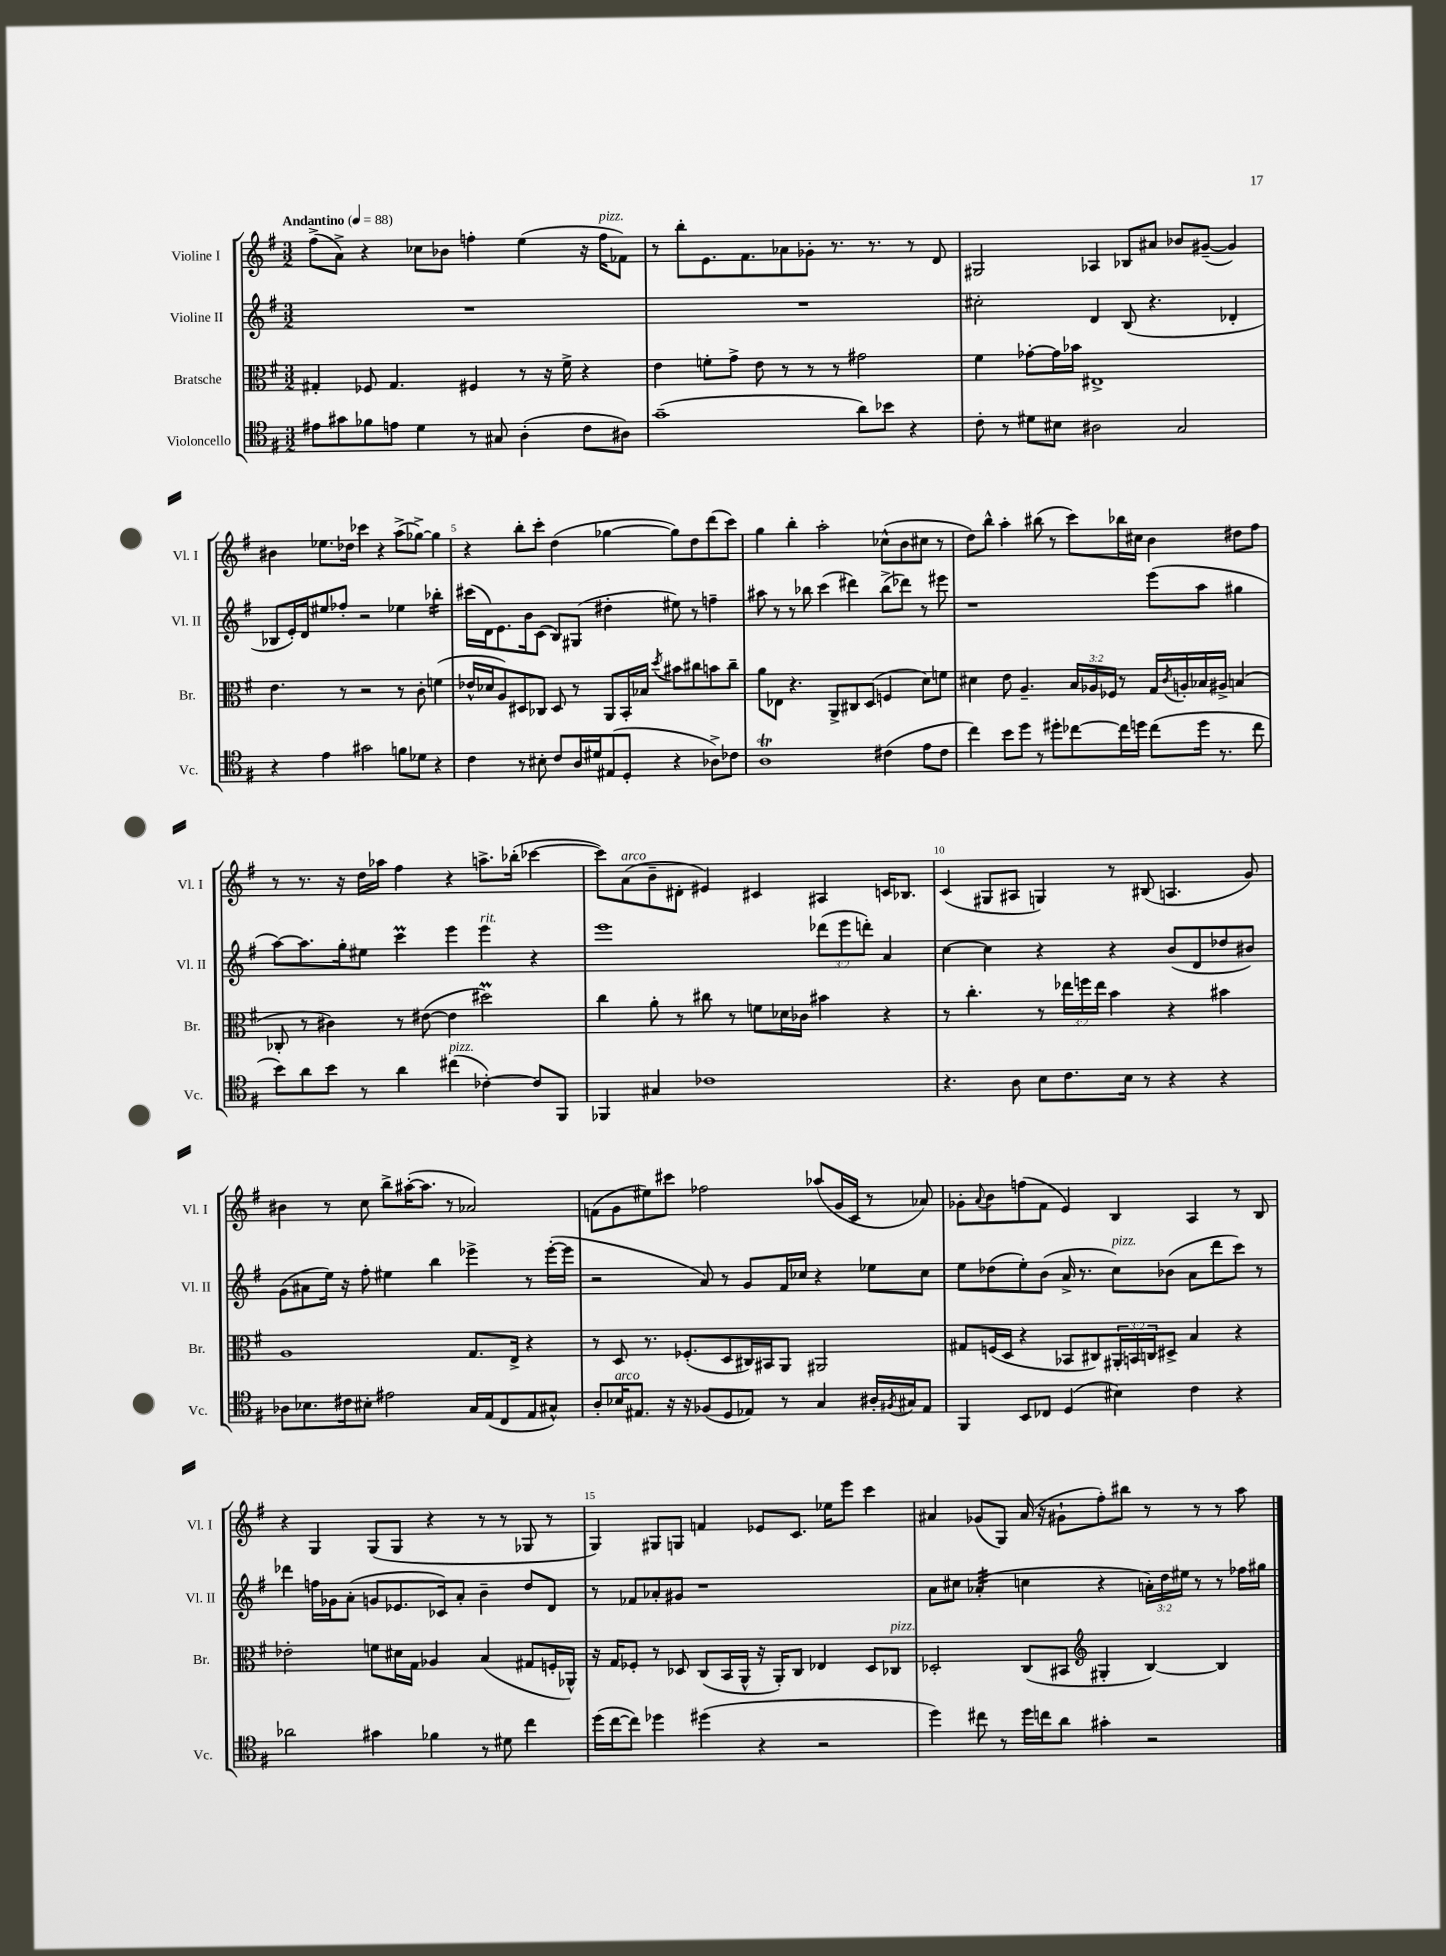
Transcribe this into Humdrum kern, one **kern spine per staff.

**kern	**kern	**kern	**kern
*staff4	*staff3	*staff2	*staff1
*clefC4	*clefC3	*clefG2	*clefG2
*k[f#]	*k[f#]	*k[f#]	*k[f#]
*M3/2	*M3/2	*M3/2	*M3/2
*MM88	*MM88	*MM88	*MM88
8e#\L	4G#'/	1.r	(8ff#^\L
8g#\	.	.	8a^\J)
8f-\	8F-/	.	4r
8e\J	4.G#/	.	.
4d\	.	.	8cc-\L
.	.	.	8b-\J
8r	4F#/	.	4ff'\
8G#/	.	.	.
(4A'\	8r	.	(4ee\
.	16r	.	.
.	16f#^\	.	.
8c\L	4r	.	16r
.	.	.	16ff\LK
8A#\J)	.	.	8f-\J)
=	=	=	=
(1g~	4e\	1.r	8r
.	.	.	8bb'\L
.	8f'\L	.	8.e\
.	8g^\J	.	.
.	.	.	8.f#\
.	8e\	.	.
.	8r	.	8a-\
.	8r	.	8g-'\J
.	8r	.	8.r
8a\L)	2g#\	.	.
.	.	.	8.r
8b-\J	.	.	.
4r	.	.	8r
.	.	.	8d/
=	=	=	=
8c'\	4f#\	2cc#'\	2G#/
8r	.	.	.
8d#\L	[8g-'\L	.	.
8B#\J	16g-\]L	.	.
.	16b-\JJ	.	.
2A#\	1E#^	4d/	4A-/
.	.	(8B/	8B-/L
.	.	4.r	8a#/J
2G/	.	.	8b-/L
.	.	.	([8g#~/J
.	.	4d-'/	4g#/])
=	=	=	=
4r	4.e\	8B-/L	4b#\
.	.	16e'/L)	.
.	.	16d/J	.
4e\	.	8ee#/	8.ee-\L
.	8r	8ff-'/J	.
.	.	.	16dd-\Jk
2g#\	2r	2r	4ccc-\
.	.	.	4r
8f\L	8r	4ee-\	(8aa^\L
8d-\J	8c'\	.	[8gg-^\J)
4r	(4f\	4bb-'\	4gg-\]
=	=	=	=
4c\	16e-^^/LL	(16ccc#\LL	4r
.	16d-/J	16d\J)	.
.	8A/)	8.e\	.
8r	8D#/	.	8bb'\L
.	.	16b\k	.
8B#'\	8C-/J	(8c\J	8ccc'\J
8c/L	8D#/	8B/L)	(4dd\
16A/L	8r	(8G#/J	.
16d#/J	.	.	.
(8E#/	8AA/L	4dd#'\	[4gg-\
8D'/J	16BB'/L	.	.
.	16B-/JJ	.	.
.	8qdd/	.	.
4r	8b#\L	8ee#\)	8gg-\]L)
.	8cc#\	8r	8dd\
8A-^\L)	8b\	4ff~\	(8ddd\
8c-\J	8cc#~\J	.	8ccc\J)
=	=	=	=
1A	8a\L	8aa#\	4gg\
.	8E-\J	8r	.
.	4.r	8r	4bb'\
.	.	8bb-\	.
.	.	(4ccc\	2aa'\
.	8AA^/L	.	.
.	8C#/	4ddd#\)	.
.	(8D/J	.	.
(4c#\	4F/	(8bb-^\L	(8cc-^^\L
.	.	8ddd-\J)	8b\
8e\L	8d\L)	8r	8cc#\J
8c#\J	8f\J	8eee#\	8r
=	=	=	=
4cc\)	4d#\	1r	8dd\L)
.	.	.	8bb^^\J
8b\L	8e\	.	4aa'\
8dd\J	4.A~/	.	.
8r	.	.	(8bb#\
8dd#'\L	.	.	8r
[8cc-\	24B/LL	.	8ccc\L)
.	24A-/	.	.
.	24F-/JJ	.	.
16cc-\]L	8r	.	16bb-\L
16dd\JJ	.	.	16cc#\JJ
(8cc-\L	16G/LL	(8eee\L	4b\
.	8qc/	.	.
.	16A'/	.	.
16dd\Jk	16B-/	8aa\J	.
8.r	16A#^/JJ	.	.
.	(4B/	4gg#\	8dd#\L
8cc-\	.	.	8ff#\J
=	=	=	=
8b\L)	8C-'/	[8aa\L)	8r
8a\	8r	8.aa\]	8.r
8b\J	4c#\)	.	.
.	.	16gg'\k	16r
8r	.	8ee#\J	16dd\LL
.	.	.	16aa-\JJ
4a\	8r	4ccc\	4ff#\
.	([8e#\	.	.
(4cc#\	4e#\]	4eee\	4r
[4c-'\)	2dd#\)	4eee\	8.aa^\L
.	.	.	(16bb-'\Jk
8c-/]L	.	4r	[4ccc-\
8FF#/J	.	.	.
=	=	=	=
4FF-/	4cc\	1eee	8ccc-\]L)
.	.	.	(8a\
4G#/	8a'\	.	8b~\
.	8r	.	8d#'\J
1c-	8cc#\	.	4e#/)
.	8r	.	.
.	8f\L	.	4c#/
.	16d-\L	.	.
.	16c-\JJ	.	.
.	4b#\	(12ddd-\L	4A#/
.	.	12eee\	.
.	.	12ddd'\J)	.
.	4r	4a/	16c/LK
.	.	.	8.B-/J
=	=	=	=
4.r	8r	[4cc\	(4c/
.	4.cc'\	.	.
.	.	4cc\]	8G#/L
8A\	.	.	8A#/J
8B\L	8r	4r	4G/)
8.c\	24ee-\LL	.	.
.	24ff\	.	.
.	24ee-\JJ	.	.
.	4b\	4r	8r
16B\Jk	.	.	.
8r	.	.	(8B#/
4r	4r	(8b/L	4.A/
.	.	8d/	.
4r	4b#\	8dd-/	.
.	.	8b#/J)	8g/)
=	=	=	=
8A-\L	1A	(8g\L	4b#\
8.B-\	.	8a#\	.
.	.	16ee\Jk)	8r
16c#\k	.	16r	.
8B#'\J	.	8ff#'\	8cc\
2e#\	.	4ee#\	8bb^\L
.	.	.	([16aa#'\K
.	.	.	8.aa#\]J
.	.	4bb\	.
.	.	.	8r
16G/LL	8.G/L	4eee-^\	2a-/)
(16E/J	.	.	.
8C/	.	.	.
.	16E^/Jk	.	.
8E/	4r	8r	.
8G#^^/J)	.	([16eee-'\LL	.
.	.	16eee-\]JJ	.
=	=	=	=
8A'/L	8r	2r	(8f\L
16B-/K	8D/	.	8g\
8.E#/J	.	.	.
.	8.r	.	8ee#\)
16r	.	.	8ccc#\J
16r	(8.F-'/L	.	.
(8F-/L	.	8a/)	2ff-\
8D/	8D/	8r	.
8E-/J)	16C#/L)	8g/L	.
.	16BB#/J	.	.
8r	8AA/J	16f#/L	.
.	.	16cc-/JJ	.
4G/	2AA#/	4r	(8aa-/L
.	.	.	16g/L
.	.	.	16c/JJ
16A#'/LL	.	8ee-\L	8r
8qF#/	.	.	.
16G#/J	.	.	.
8E-/J	.	8cc-\J	8a-/)
=	=	=	=
4FF#/	8G#/L	8ee\L	8g-'\L
.	.	.	8qqa/
.	(16F/L	(8dd-\	8b\
.	16D/JJ	.	.
8BB/L	4r	8ee'\)	(8ff\
8C-/J	.	(8b\J	8f#\J
(4D/	8BB-/L	16a^/	4e/)
.	.	8.r	.
.	8C#/)	.	.
4B#\)	24AA#'/L	8cc\L)	4B/
.	24BB/	.	.
.	24C/J	.	.
.	8D#^/J	(8b-\J	.
4c\	4B/	8a\L	4A/
.	.	8ddd\	.
4r	4r	8ccc\J)	8r
.	.	8r	8B/
=	=	=	=
2a-\	2e-'\	4ddd-\	4r
.	.	16ff\LL	4G/
.	.	16g-\J	.
.	.	(8a'\J	.
4g#\	8f\L	8g/L	(8G/L
.	16d#\L	8.e-/	8G/J
.	16G\JJ	.	.
4f-\	4A-/	.	4r
.	.	16c-/k)	.
.	.	8a'/J	.
8r	(4B/	4b~\	8r
8d#\	.	.	8r
4cc\	8G#/L	8dd/L	8G-/
.	16F'/L	8d/J	8r
.	16AA-^^/JJ)	.	.
=	=	=	=
(16dd\LL	16r	8r	4G/)
[16cc\J	16G/LK	.	.
8cc\]J)	8F-'/J	8f-/L	.
4dd-\	8r	8a-'/	8G#/L
.	8D-/	8g#/J	8G/J
(4dd#\	(8C/L	1r	4f/
.	16BB/L	.	.
.	16AA^^/JJ	.	.
4r	16r	.	8e-/L
.	16AA'/LK)	.	.
.	8C/J	.	8.c/J
2r	4E-/	.	.
.	.	.	16ee-\LK
.	.	.	8eee\J
.	8D-/L	.	4ccc\
.	8C-/J	.	.
=	=	=	=
4dd\)	2D-'/	8a\L	4a#/
.	.	8cc#\J	.
8cc#\	.	(4a-'/	(8g-/L
8r	.	.	8G/J)
16dd\LL	(8C/L	4cc\	(16a#/
16cc\J	.	.	16r
8a\J	8BB#/J	.	8g#`\L
*	*clefG2	*	*
4g#'\	4G#'/	4r	8ff#'\)
.	.	.	8bb#\J
2r	[4B/)	24a'\LL)	8r
.	.	24dd\	.
.	.	24ee#\JJ	.
.	.	8r	8r
.	4B/]	8r	8r
.	.	16ff-\LL	8aa\
.	.	16gg#\JJ	.
==	==	==	==
*-	*-	*-	*-
